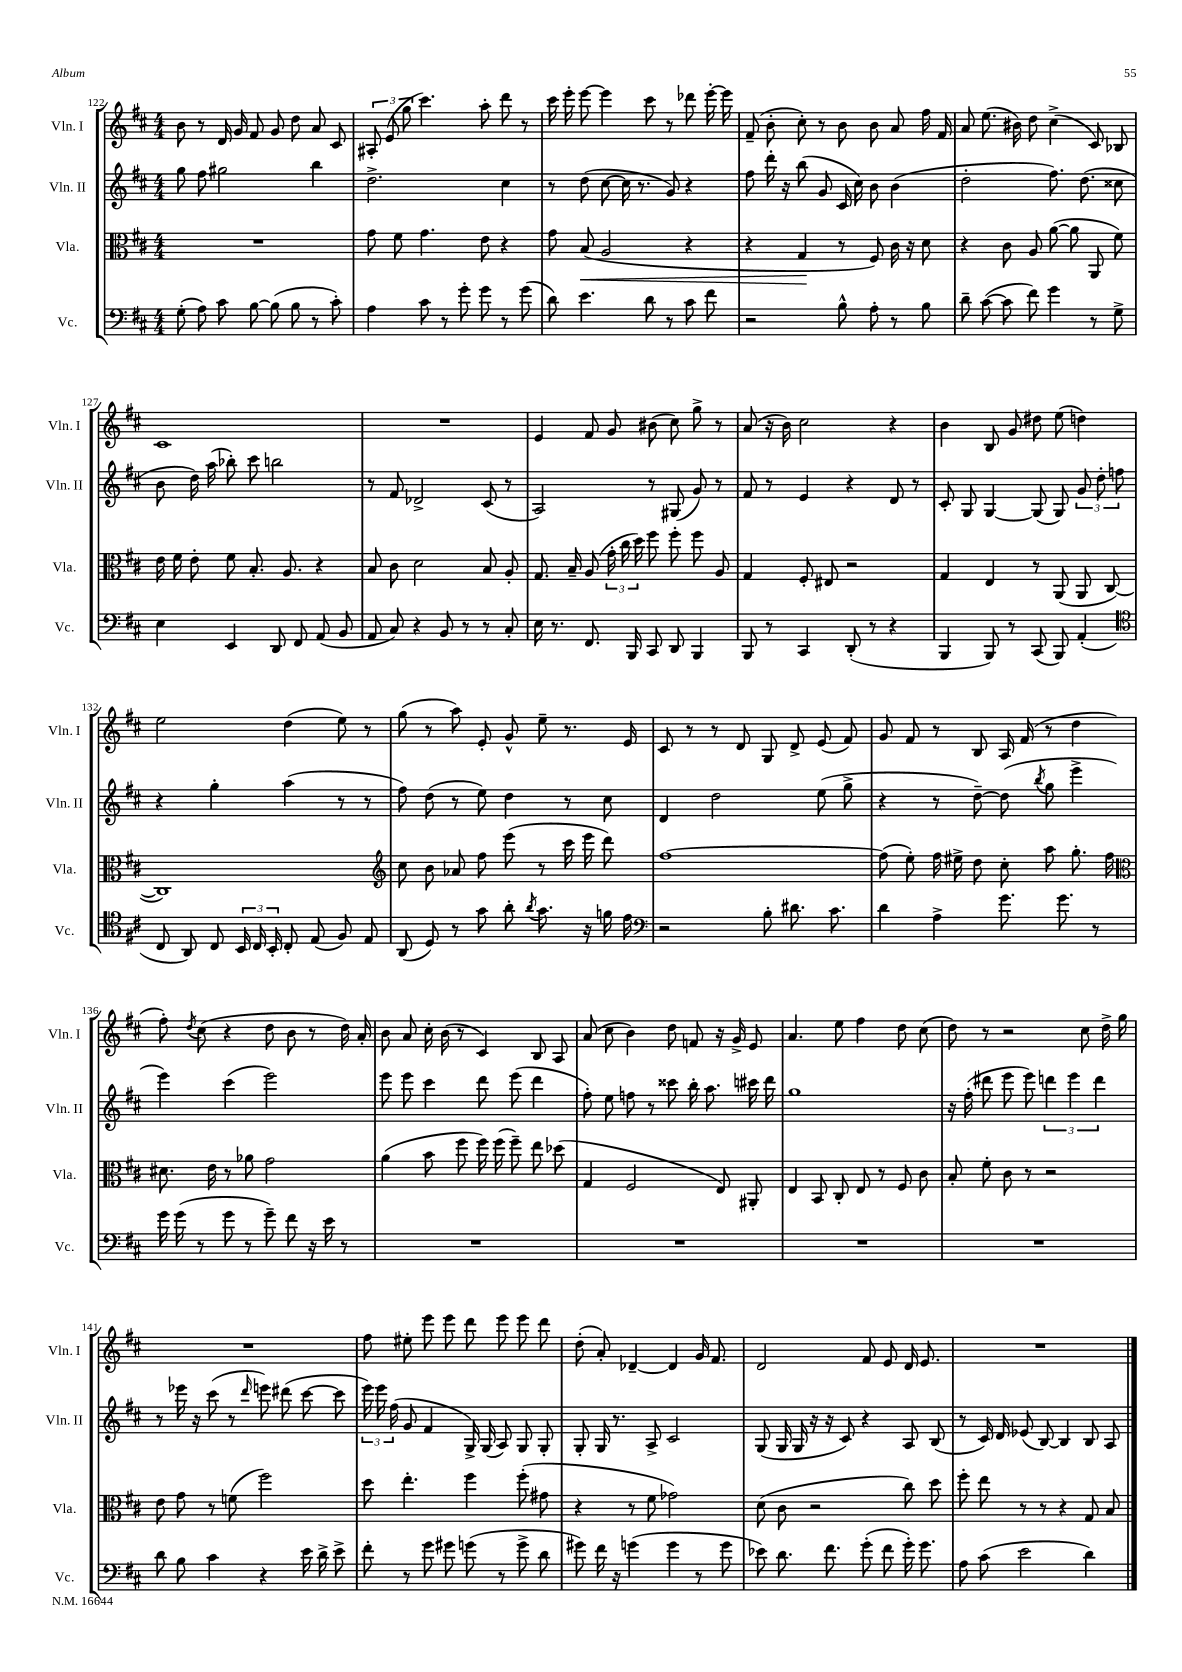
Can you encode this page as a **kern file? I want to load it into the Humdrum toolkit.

**kern	**kern	**kern	**kern
*staff4	*staff3	*staff2	*staff1
*clefF4	*clefC3	*clefG2	*clefG2
*k[f#c#]	*k[f#c#]	*k[f#c#]	*k[f#c#]
*M4/4	*M4/4	*M4/4	*M4/4
(8G'\	1r	8gg\	8b\
8A\)	.	8ff#\	8r
8c#\	.	2gg#\	16d/
.	.	.	16g/
[8B\	.	.	8f#/
(8B\]	.	.	8g/
8B\	.	.	8dd\
8r	.	4bb\	8a/
8c#'\)	.	.	8c#/
=	=	=	=
4A\	8g\	2.dd^\	12A#'/
.	.	.	(12e/
.	8f#\	.	.
.	.	.	12gg\
8c#\	4.g\	.	4.ccc#\)
8r	.	.	.
8g'\	.	.	.
8g\	8e\	.	8aa'\
8r	4r	4cc#\	8ddd\
(8g\	.	.	8r
=	=	=	=
8d\)	8g\	8r	16ccc#\
.	.	.	16eee'\
4.e\	(8B/	(8dd\	[8eee\
.	2A/	[8cc#\	4eee\]
.	.	16cc#\]	.
.	.	8.r	.
8d\	.	.	8ccc#\
8r	.	8g/)	8r
8c#\	4r	4r	8ddd-\
8f#\	.	.	[16eee'\
.	.	.	16eee\]
=	=	=	=
2r	4r	8ff#\	(8f#~/
.	.	16ddd'\	8b'\
.	.	16r	.
.	4G/	(8bb\	8cc#'\)
.	.	8g/	8r
8B^^\	8r	16c#/	8b\
.	.	16cc#\)	.
8A'\	8F#/)	8b\	8b\
8r	16c#\	(4b\	8a/
.	16r	.	.
8B\	8d\	.	16ff#\
.	.	.	16f#/
=	=	=	=
8d~\	4r	2dd'\	8a/
([8c#\	.	.	(8.ee\
8c#\]	8c#\	.	.
.	.	.	16b#\)
8f#\)	8A/	.	8dd\
4g\	([8a\	8.ff#\)	(4cc#^\
.	8a\]	.	.
.	.	(8.dd\	.
8r	8AA/	.	8c#/)
8G^\	8f#\)	8cc##\	8B-/
=	=	=	=
4E\	16e\	8b\	1c#
.	16f#\	.	.
.	8e'\	16dd\)	.
.	.	(16aa\	.
4EE/	8f#\	8bb-'\)	.
.	8.B'/	8ccc#\	.
8DD/	.	2bb\	.
.	8.A/	.	.
8FF#/	.	.	.
(8AA/	4r	.	.
8BB/	.	.	.
=	=	=	=
8AA/	8B/	8r	1r
8C#/)	8c#\	8f#/	.
4r	2d\	2d-^/	.
8BB/	.	.	.
8r	.	.	.
8r	8B/	(8c#/	.
8C#'/	8A'/	8r	.
=	=	=	=
16E\	8.G/	2A/)	4e/
8.r	.	.	.
.	16B~/	.	.
8.FF#/	(8A/	.	8f#/
.	24g'\	.	8g/
.	24cc#\	.	.
16BBB/	.	.	.
.	24dd\)	.	.
8CC#/	8ff#\	8r	(8b#\
8DD/	8ff#'\	(8G#/	8cc#\)
4BBB/	8ff#\	8g/)	8gg^\
.	8A/	8r	8r
=	=	=	=
8BBB/	4G/	8f#/	(8a/
8r	.	8r	16r
.	.	.	16b\)
4CC#/	8F#'/	4e/	2cc#\
.	8E#/	.	.
(8DD'/	2r	4r	.
8r	.	.	.
4r	.	8d/	4r
.	.	8r	.
=	=	=	=
4BBB/	4G/	8c#'/	4b\
.	.	8G/	.
8BBB/)	4E/	[4G/	8B/
8r	.	.	8g/
(8CC#/	8r	(8G/]	8dd#\
8BBB/)	(8AA/	8G/)	(8ee\
(4AA'/	8AA/	12g/	4dd\)
.	.	12dd'\	.
.	[8C#/	.	.
.	.	12ff\	.
=	=	=	=
*clefC4	*	*	*
8C#/	1C#])	4r	2ee\
8AA/)	.	.	.
8C#/	.	4gg'\	.
24BB/	.	.	.
24C#/	.	.	.
24BB'/	.	.	.
8C#'/	.	(4aa\	(4dd\
(8E/	.	.	.
8F#/)	.	8r	8ee\)
8E/	.	8r	8r
=	=	=	=
*	*clefG2	*	*
(8AA/	8cc#\	8ff#\)	(8gg\
8D/)	8b\	(8dd\	8r
8r	8a-/	8r	8aa\)
8g\	8ff#\	8ee\)	8e'/
8a'\	(8eee\	4dd\	8g^^/
8qa/	.	.	.
8.g\	8r	.	8ee~\
.	16ccc#\	8r	8.r
16r	16eee\	.	.
16f\	8ddd\)	8cc#\	.
16e\	.	.	16e/
=	=	=	=
*clefF4	*	*	*
2r	[1ff#	4d/	8c#/
.	.	.	8r
.	.	2dd\	8r
.	.	.	8d/
8B'\	.	.	8G/
8.d#\	.	.	8d^/
.	.	(8ee\	(8e/
8.c#\	.	.	.
.	.	8gg^\	8f#/)
=	=	=	=
4d\	(8ff#\]	4r	8g/
.	8ee'\)	.	8f#/
4A^\	16ff#\	8r	8r
.	16ee#^\	.	.
.	8dd\	[8dd~\)	8B/
8.g\	8cc#'\	(8dd\]	16A/
.	.	.	(16f#/
.	.	8qbb/	.
.	8aa\	8gg\	8r
8.g\	.	.	.
.	8.gg'\	4eee^\	4dd\
8r	.	.	.
.	16ff#\	.	.
=	=	=	=
*	*clefC3	*	*
16g\	8.d#\	4eee\)	8ff#'\)
(16g\	.	.	.
.	.	.	8qdd/
8r	.	.	(8cc#\
.	16e\	.	.
8g\	8r	(4ccc#\	4r
8r	8a-\	.	.
8g~\)	2g\	2eee\)	8dd\
8f#\	.	.	8b\
16r	.	.	8r
16e\	.	.	.
8r	.	.	16dd\)
.	.	.	16a'/
=	=	=	=
1r	(4a\	8eee\	8b\
.	.	8eee\	8a/
.	8b\	4ccc#\	16cc#'\
.	.	.	(16b\
.	8ff#\	.	8r
.	16ff#\)	8ddd\	4c#/)
.	(16ff#\	.	.
.	8ff#~\)	(8eee\	.
.	8ee\	4ddd\	8B/
.	(8dd-\	.	8A/
=	=	=	=
1r	4G/	8ff#'\)	(8a/
.	.	8ee\	8cc#\
.	2F#/	8ff\	4b\)
.	.	8r	.
.	.	8ccc##\	8dd\
.	.	16bb'\	8f/
.	.	8.aa\	.
.	8E/)	.	16r
.	.	.	16g^/
.	8AA#'/	16ccc#\	8e/
.	.	16ddd\	.
=	=	=	=
1r	4E/	1gg	4.a/
.	8BB/	.	.
.	8C#'/	.	8ee\
.	8E/	.	4ff#\
.	8r	.	.
.	8F#/	.	8dd\
.	8c#\	.	(8cc#\
=	=	=	=
1r	8B'/	16r	8dd\)
.	.	(16ff#'\	.
.	8f#'\	8ddd#\	8r
.	8c#\	8eee\	2r
.	8r	8eee\)	.
.	2r	6ddd\	.
.	.	6eee\	.
.	.	.	8cc#\
.	.	6ddd\	.
.	.	.	16dd^\
.	.	.	16gg\
=	=	=	=
8d\	8e\	8r	1r
8B\	8g\	16eee-\	.
.	.	16r	.
4c#\	8r	(8ccc#\	.
.	(8f\	8r	.
.	.	16qqddd/	.
4r	2ff#\)	8eee\)	.
.	.	(8ddd#\	.
16e\	.	[8ccc#\	.
16d^\	.	.	.
8e^\	.	8ccc#\]	.
=	=	=	=
8f#'\	8dd\	24eee\)	8ff#\
.	.	24eee\	.
.	.	(24ff#\	.
8r	4.ee'\	8g/	8ee#'\
8g\	.	4f#/	8eee\
8g#\	.	.	8eee\
(8g\	4ff#\	16G^/)	8ddd\
.	.	(16G/	.
8r	.	8A/)	8eee\
8g^\	(8ff#'\	8G/	8eee\
8d\	8g#\	8G'/	8ddd\
=	=	=	=
8g#\)	4r	8G'/	(8dd'\
16f#\	.	16G/	8a'/)
16r	.	8.r	.
(4g\	8r	.	[4d-~/
.	8f#\	8A^/	.
4g\	2g-\)	2c#/	4d-/]
8r	.	.	16g/
.	.	.	8.f#/
8g\	.	.	.
=	=	=	=
8e-\)	(8d\	(8G/	2d/
8.d\	8c#\	16G/	.
.	.	16G/	.
.	2r	16r	.
8.f#\	.	16r	.
.	.	8c#/)	.
(8g'\	.	4r	8f#/
8f#\	.	.	8e/
16g'\)	8cc#\)	8A/	16d/
8.g\	.	.	8.e/
.	8dd\	(8B/	.
=	=	=	=
8A\	8ff#'\	8r	1r
(8c#\	8ee\	16c#/)	.
.	.	16d/	.
2e\	8r	(8e-/	.
.	8r	[8B/)	.
.	4r	4B/]	.
4d\)	8G/	8B/	.
.	8B/	8A/	.
==	==	==	==
*-	*-	*-	*-
